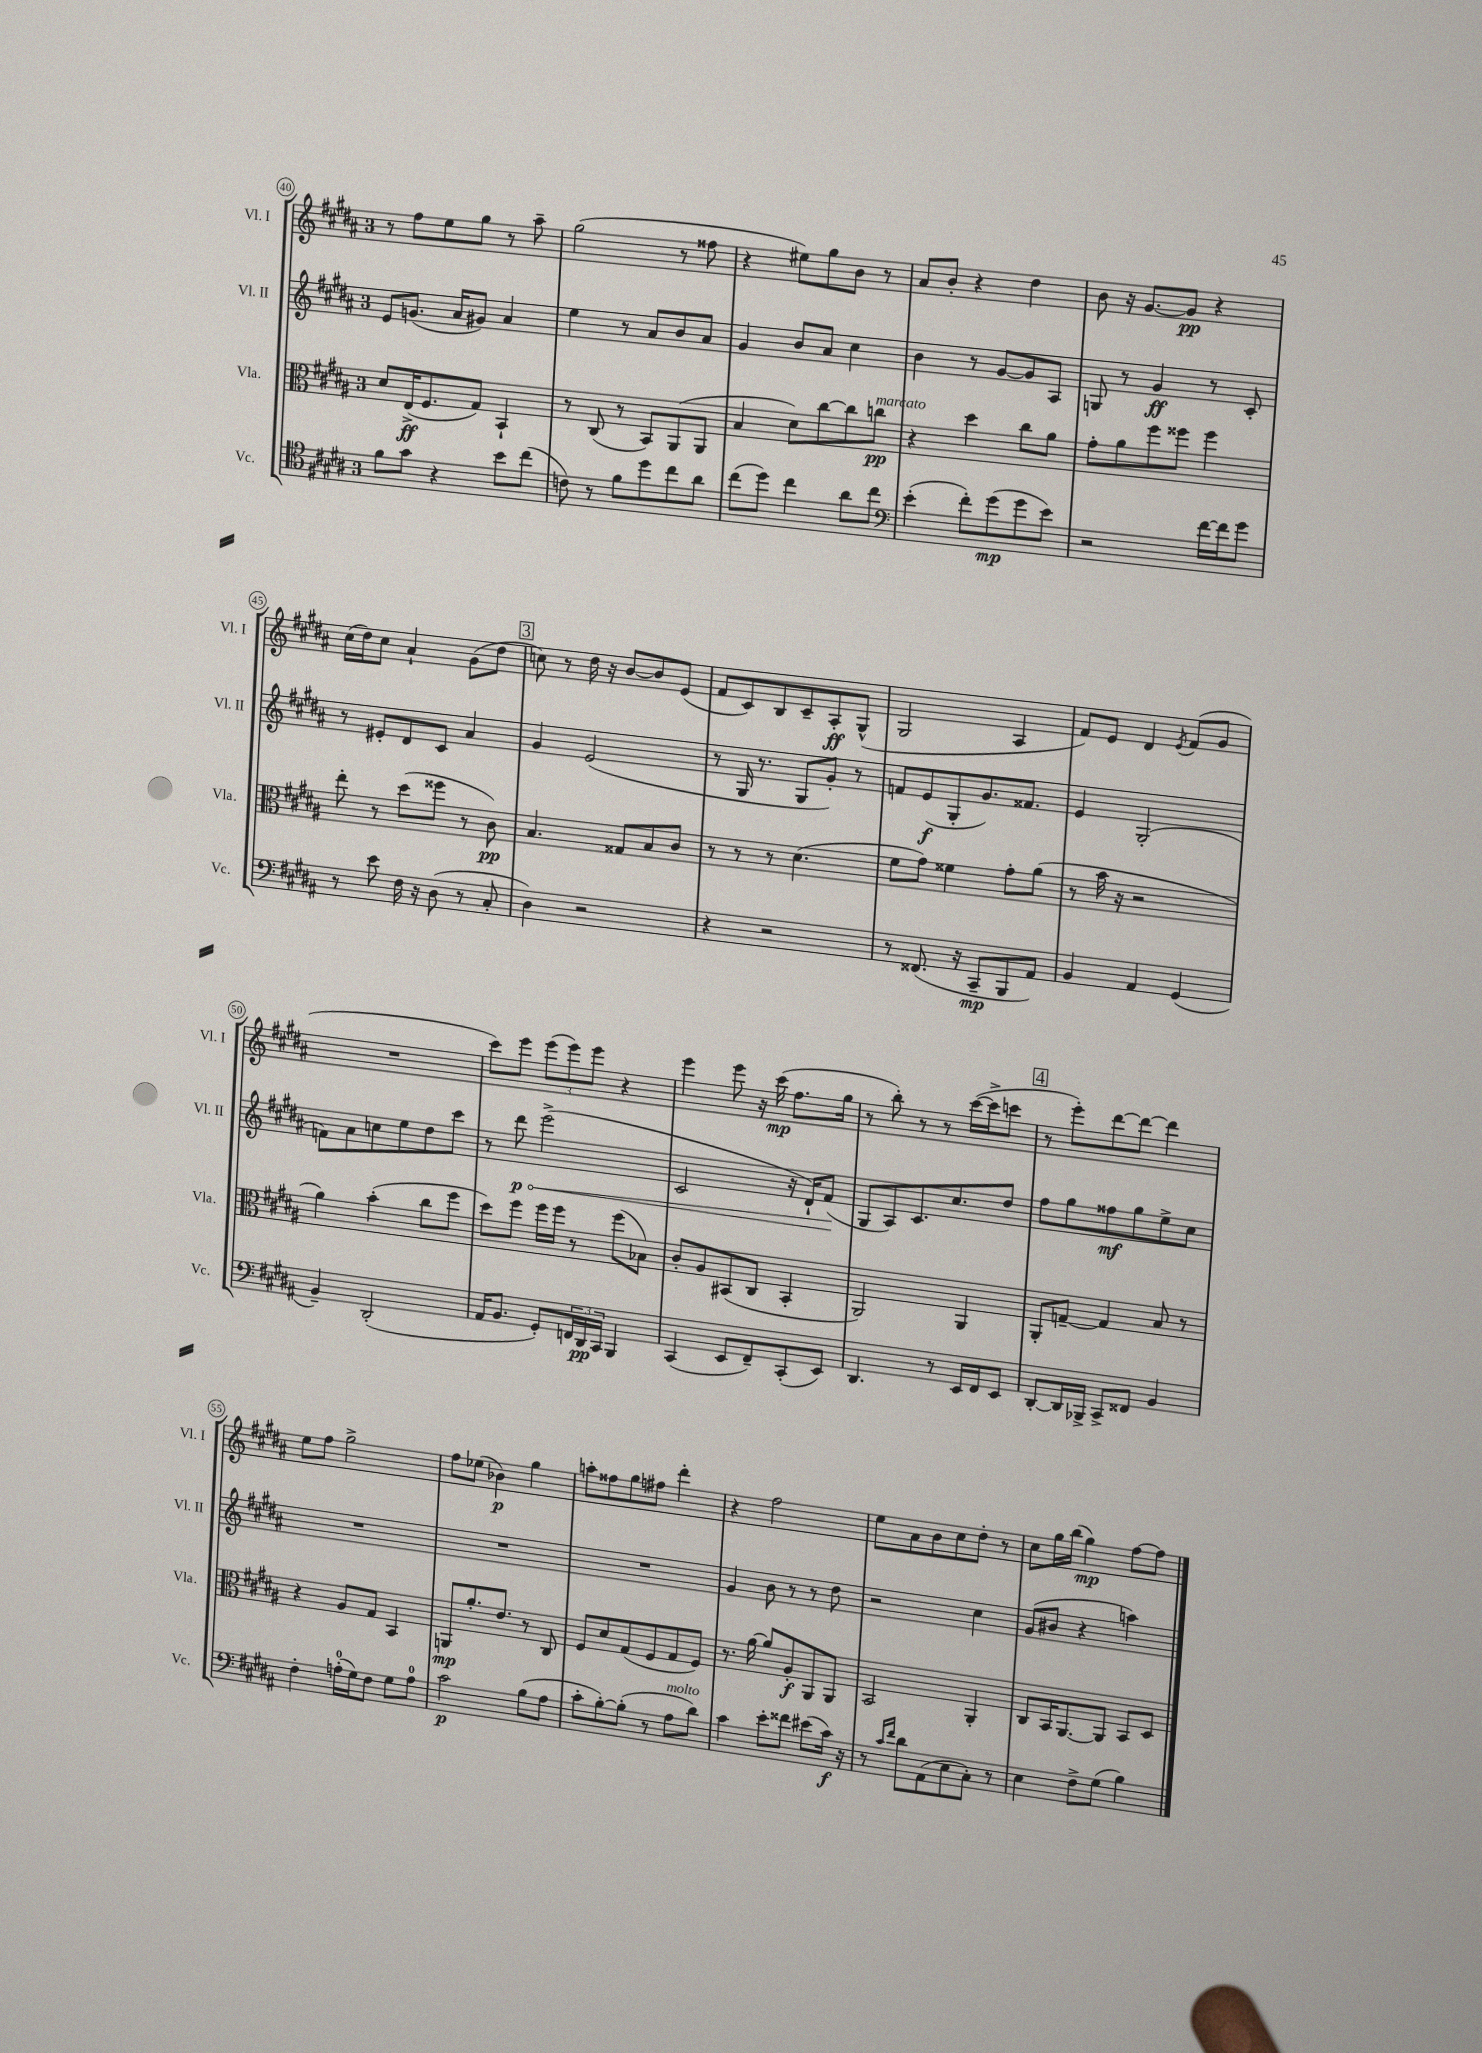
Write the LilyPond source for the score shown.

<<
\new StaffGroup <<
\new Staff = "s0" \with { instrumentName = "Vl. I" shortInstrumentName = "Vl. I" } {
    \clef treble \key b \major \once \override Staff.TimeSignature.style = #'single-digit \time 3/4
    r8 fis''8 e''8 gis''8 r8 ais''8-- |
    gis''2( r8 fisis''8 |
    r4 eis''8) gis''8 b'8 r8 |
    ais'8 b'8-. r4 dis''4 |
    b'8 r16 gis'8.~ gis'8\pp r4 |
    cis''16( dis''16) cis''8 ais'4-! gis'8( dis''8 |
    \mark \markup { \box "3" } c''8) r8 dis''16 r16 b'8~ b'8 e'8( |
    fis'8 cis'8) b8 cis'8-- ais8-.\ff gis8-^( |
    gis2 ais4 |
    fis'8) e'8 dis'4 \acciaccatura { e'8 } fis'8( gis'8 |
    R2. |
    cis'''8) e'''8 \tuplet 3/2 { e'''8( e'''8) e'''8 } r4 |
    e'''4 e'''8 r16 cis'''16\mp( fis''8. gis''16 |
    r8 b''8-.) r8 r8 cis'''16~( cis'''16-> c'''8 |
    \mark \markup { \box "4" } r8 e'''8-.) dis'''8~ dis'''8~ dis'''4 |
    e''8 fis''8 gis''2-> |
    fis''8 ees''8( bes'4\p) gis''4 |
    a''8-. fisis''8 gis''8 fis''8 dis'''4-. |
    r4 fis''2 |
    e''8 ais'8 b'8 cis''8 dis''8-. r8 |
    cis''8 gis''16 b''16( gis''4\mp) fis''8~ fis''8 \bar "|." |
}
\new Staff = "s1" \with { instrumentName = "Vl. II" shortInstrumentName = "Vl. II" } {
    \clef treble \key b \major \once \override Staff.TimeSignature.style = #'single-digit \time 3/4
    e'8 g'8.( ais'16 gis'8) ais'4 |
    e''4 r8 ais'8 b'8 ais'8 |
    gis'4 b'8 ais'8 cis''4 |
    b'4 r8 gis'8~ gis'8 ais8 |
    g8 r8 gis'4\ff r8 cis'8-. |
    r8 eis'8-. dis'8 cis'8 ais'4 |
    \mark \markup { \box "3" } gis'4 e'2( |
    r8 gis16 r8. gis8 gis'8-.) r8 |
    f'8 e'8\f( gis8-. gis'8.) fisis'8. |
    e'4 gis2-.( |
    f'8) ais'8 c''8 e''8 dis''8 cis'''8 |
    r8 \once \override Hairpin.circled-tip = ##t dis'''8\p\< e'''2->( |
    cis'2 r16 dis'16-!) fis'8\!( |
    gis8 ais8) cis'8. cis''8. dis''8 |
    \mark \markup { \box "4" } fis''8 gis''8 fisis''8\mf gis''8 e''8-> cis''8 |
    R2. |
    R2. |
    R2. |
    gis'4 b'8 r8 r8 dis''8 |
    r2 cis''4 |
    gis'8( bis'8 r4 a''4) \bar "|." |
}
\new Staff = "s2" \with { instrumentName = "Vla." shortInstrumentName = "Vla." } {
    \clef alto \key b \major \once \override Staff.TimeSignature.style = #'single-digit \time 3/4
    dis'8 e16->\ff( fis8. gis8) b,4-! |
    r8 cis8( r8 b,8) ais,8( ais,8 |
    b4 dis'8) cis''8~ cis''8 c''8\pp^\markup { \italic "marcato" } |
    r4 dis''4 cis''8 ais'8 |
    gis'8-. ais'8 fis''8 fisis''8 fisis''4 |
    e''8-. r8 dis''8( fisis''8 r8 cis'8\pp) |
    \mark \markup { \box "3" } b4. gisis8 b8 cis'8 |
    r8 r8 r8 dis'4.( |
    fis'8 gis'8) fisis'4 gis'8-. ais'8( |
    r8 b'16 r16 r2 |
    ais'4) b'4-.( cis''8 fis''8 |
    dis''8) fis''8 fis''16 fis''16 r8 fis''8( bes8) |
    cis'8-. ais8 bis,8( cis8 bis,4-. |
    ais,2) ais,4 |
    \mark \markup { \box "4" } ais,8-. g8~-- g4 b8 r8 |
    r4 ais8 gis8 b,4 |
    a,8\mp ais'8.-. e'8. r8 cis8 |
    fis8 dis'8 gis8( fis8 gis8 fis8) |
    r8. ais'16~ ais'8 ais8-.\f ais,8 ais,8 |
    b,2 ais,4-. |
    cis8 b,16 ais,8.~ ais,8 b,8 dis8 \bar "|." |
}
\new Staff = "s3" \with { instrumentName = "Vc." shortInstrumentName = "Vc." } {
    \clef tenor \key b \major \once \override Staff.TimeSignature.style = #'single-digit \time 3/4
    fis'8 gis'8 r4 b'8 cis''8( |
    c'8) r8 fis'8 dis''8 cis''8 ais'8 |
    cis''8( dis''8) cis''4 ais'8 cis''8 |
    \clef bass e'4-.( fis'8-.) gis'8\mp( gis'8 e'8) |
    r2 fis'16~ fis'16 gis'8 |
    r8 e'8 fis16 r16 dis8( r8 cis8-. |
    \mark \markup { \box "3" } dis4) r2 |
    r4 r2 |
    r8 fisis,8.( r16 cis,8--\mp b,,8 ais,8) |
    b,4 ais,4 gis,4( |
    b,4--) dis,2-.( |
    ais,16 b,8. gis,8-.) \tuplet 3/2 { f,16 dis,16\pp cis,16 } b,,4 |
    cis,4( e,8 fis,8--) cis,8-.( e,8) |
    dis,4. r8 e,16 fis,16 e,8 |
    \mark \markup { \box "4" } dis,8~-. dis,16 bes,,16-> cis,8-> fisis,8 b,4 |
    fis4-. a16-0-.( gis16) fis8 gis8 a8-0 |
    cis'2\p b8( ais8 |
    cis'8-. b8~-.) b8-.( r8 ais8^\markup { \italic "molto" } dis'8) |
    cis'4 e'8-. fisis'8 eis'8( cis'16\f) r16 |
    r8 \grace { cis'16 fis'16 } dis'8 ais,8( e8 cis8-.) r8 |
    e4 fis8-> gis8( b4) \bar "|." |
}
>>
>>
\layout { \context { \Score currentBarNumber = #40 \override BarNumber.stencil = #(make-stencil-circler 0.1 0.3 ly:text-interface::print) } }
